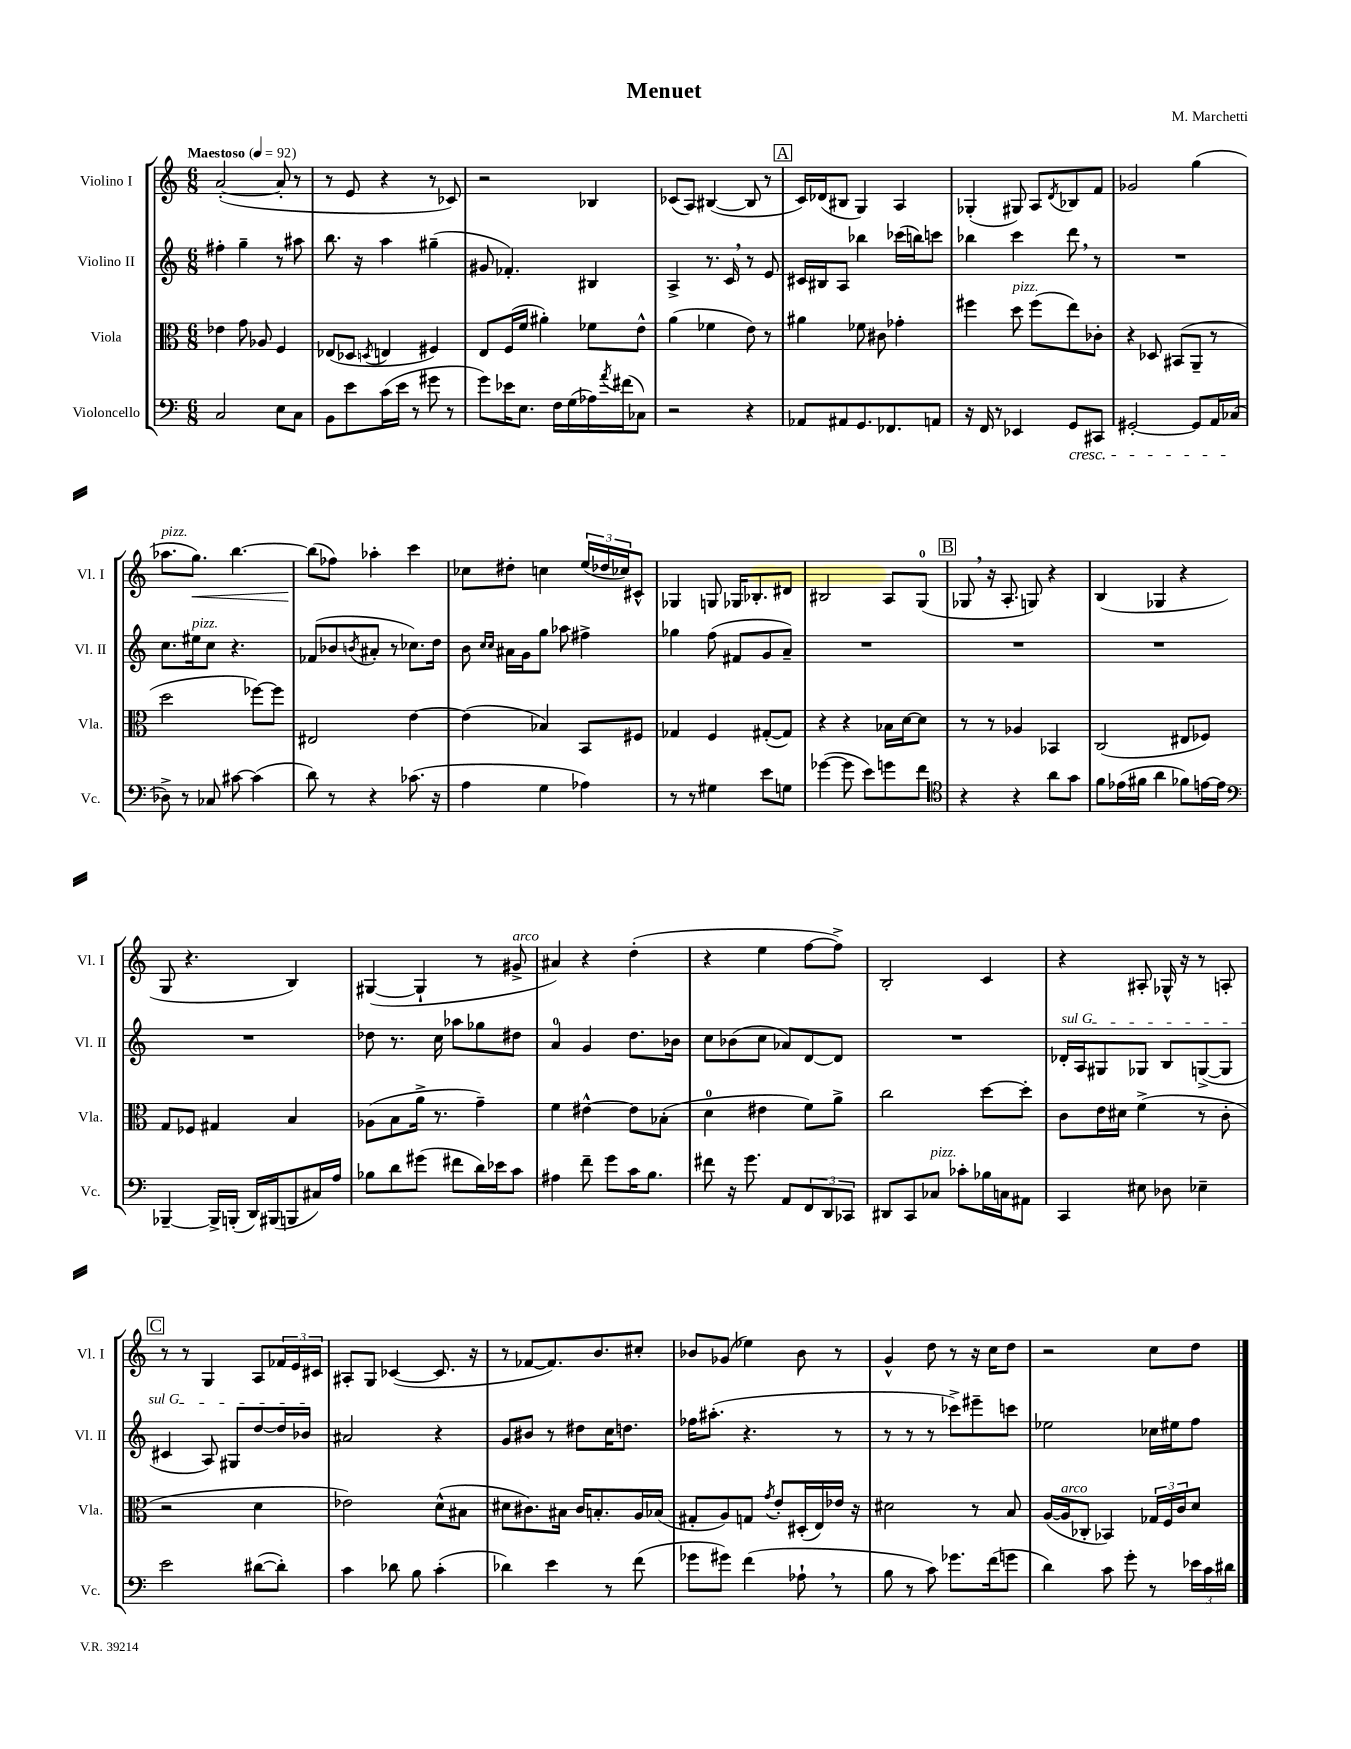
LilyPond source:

\header { title = "Menuet" composer = "M. Marchetti" }
<<
\new StaffGroup <<
\new Staff = "s0" \with { instrumentName = "Violino I" shortInstrumentName = "Vl. I" } {
    \clef treble \key c \major \numericTimeSignature \time 6/8 \tempo "Maestoso" 4 = 92
    a'2~-.( a'8-. r8 |
    r8 e'8 r4 r8 ces'8) |
    r2 bes4 |
    ces'8( a8) bis4~( bis8 r8 |
    \mark \markup { \box "A" } c'16) des'16( bis8 g4) a4 |
    ges4-.( gis8) a8 \acciaccatura { d'8 } bes8 f'8 |
    ges'2 g''4( |
    aes''8.^\markup { \italic "pizz." } g''8.\<) b''4.~ |
    b''8\!( fes''8) aes''4-. c'''4 |
    ces''8 dis''8-. c''4 \tuplet 3/2 { e''16( des''16 ces''16) } cis'8-^ |
    ges4 g8 ges16 bes8.-. dis'8 |
    bis2 a8 g8-0( |
    \mark \markup { \box "B" } ges8 \breathe r16 a8.-. g8) r4 |
    b4( ges4 r4 |
    g8 r4. b4) |
    gis4~( gis4-! r8 gis'8->^\markup { \italic "arco" } |
    ais'4) r4 d''4-.( |
    r4 e''4 f''8~ f''8->) |
    b2-. c'4 |
    r4 ais8-. ges16-^ r16 r8 a8-. |
    \mark \markup { \box "C" } r8 r8 g4 a8 \tuplet 3/2 { fes'16 e'16 cis'16 } |
    ais8-. g8 ces'4~( ces'8. r16 |
    r8 fes'8~ fes'8.) b'8. cis''8-. |
    bes'8 ges'8( ees''4) bes'8 r8 |
    g'4-^ d''8 r8 r16 c''16 d''8 |
    r2 c''8 d''8 \bar "|." |
}
\new Staff = "s1" \with { instrumentName = "Violino II" shortInstrumentName = "Vl. II" } {
    \clef treble \key c \major \numericTimeSignature \time 6/8
    fis''4-. g''4-- r8 ais''8 |
    b''8. r16 a''4 gis''4--( |
    gis'8 fes'4.-.) bis4 |
    a4-> r8. c'16 \breathe r8 e'8 |
    \mark \markup { \box "A" } cis'16 bis16 a8 bes''4 ces'''16( b''16) c'''8 |
    bes''4 c'''4 d'''8 \breathe r8 |
    R2. |
    c''8. eis''16^\markup { \italic "pizz." } c''8 r4. |
    fes'8( bes'8 \acciaccatura { b'8 } ais'8-. r8 ces''8.) d''16 |
    b'8 \grace { c''16 c''16 } ais'16 g'16 g''8 aes''8 fis''4-> |
    ges''4 f''8( fis'8 g'8 a'8--) |
    R2. |
    \mark \markup { \box "B" } R2. |
    R2. |
    R2. |
    des''8 r8. c''16 aes''8 ges''8 dis''8 |
    a'4-0 g'4 d''8. bes'16 |
    c''8 bes'8( c''8 aes'8) d'8~ d'8 |
    R2. |
    \once \override TextSpanner.bound-details.left.text = \markup { \italic "sul G" } des'16-.\startTextSpan a16 gis8 ges8 b8 g8~->( g8 |
    \mark \markup { \box "C" } cis'4 a8) gis8 d''8~ d''16 bes'16\stopTextSpan |
    ais'2 r4 |
    g'8 bis'8 r8 dis''8 c''16 d''8. |
    fes''16 ais''8.-.( r4. r8 |
    r8 r8 r8 ces'''8->) eis'''8-- c'''8 |
    ees''2 ces''16 eis''16 f''8 \bar "|." |
}
\new Staff = "s2" \with { instrumentName = "Viola" shortInstrumentName = "Vla." } {
    \clef alto \key c \major \numericTimeSignature \time 6/8
    ees'4 g'8 aes8 f4 |
    ees8( des8 \acciaccatura { d8 } e4 fis4) |
    e8 f16( f'16 ais'4-.) fes'8 e'8-^ |
    a'4( fes'4 e'8) r8 |
    \mark \markup { \box "A" } ais'4 fes'8 cis'8 ges'4-. |
    fis''4 d''8^\markup { \italic "pizz." } fis''8( e''8) ces'8-. |
    r4 des8 bis,8( a,8-- r8 |
    d''2 fes''8~) fes''8 |
    eis2 e'4~ |
    e'4( bes4) b,8 fis8 |
    ges4 f4 gis8~-.( gis8) |
    r4 r4 bes16 d'16~ d'8 |
    \mark \markup { \box "B" } r8 r8 aes4 bes,4 |
    c2( eis8 fes8) |
    g8 fes8 gis4 b4 |
    aes8( b8 a'16-> r8. g'4--) |
    f'4 eis'4~-^ eis'8 bes8-.( |
    d'4-0 eis'4 f'8) a'8-> |
    c''2 d''8~ d''8-. |
    c'8 e'16 dis'16 f'4->( r8 c'8-. |
    \mark \markup { \box "C" } r2 d'4 |
    ees'2) d'8-^( bis8 |
    dis'8 cis'8.) bis16 cis'16 b8.-. a16 bes16( |
    gis8-. a8) g8 \acciaccatura { g'8 } e'8-. dis16-.( e16) ees'16 r16 |
    dis'2 r8 b8 |
    a16~( a16^\markup { \italic "arco" } ces8-. bes,4) \tuplet 3/2 { ges16 f16 c'16 } d'8 \bar "|." |
}
\new Staff = "s3" \with { instrumentName = "Violoncello" shortInstrumentName = "Vc." } {
    \clef bass \key c \major \numericTimeSignature \time 6/8
    c2 e8 c8 |
    b,8 e'8 c'16( e'16 r8 gis'8 r8 |
    g'8) ees'16 e8. f16 g16( aes16) \acciaccatura { a'8 } fis'16( ces8) |
    r2 r4 |
    \mark \markup { \box "A" } aes,8 ais,8 g,8. fes,8. a,8 |
    r16 f,16 r8 ees,4 g,8\cresc cis,8 |
    gis,2~-. gis,8 a,16 ces16\!( |
    des8->) r8 ces8 cis'8~ cis'4( |
    d'8) r8 r4 ces'8.( r16 |
    a4 g4 aes4) |
    r8 r8 gis4 e'8 g8 |
    ges'4~( ges'8 e'8) g'8 f'8 |
    \mark \markup { \box "B" } \clef tenor r4 r4 a'8 g'8 |
    f'8 ees'16( fis'16 a'4 fes'8) e'16~ e'16 |
    \clef bass bes,,4~-- bes,,16-> b,,16-.( d,16) bis,,16( b,,8 cis16) a16 |
    bes8 d'8 gis'8( fis'8 d'16) ees'16 c'8 |
    ais4 f'8-- g'8 c'16 b8. |
    fis'8 r16 g'8. a,8 \tuplet 3/2 { f,8 d,8 ces,8 } |
    dis,8 c,8 ces8^\markup { \italic "pizz." } ces'8-. bes16 c16 ais,8 |
    c,4 eis8 des8 ees4-- |
    \mark \markup { \box "C" } e'2 dis'8~( dis'8-.) |
    c'4 des'8 b8 c'4-.( |
    des'4) e'4 r8 f'8( |
    ges'8 gis'8) f'4( aes8-! \breathe r8 |
    b8 r8 c'8) ges'8. f'16( g'8 |
    d'4) c'8 g'8-. r8 \tuplet 3/2 { ees'16 c'16 dis'16 } \bar "|." |
}
>>
>>
\layout { \context { \Score \remove "Bar_number_engraver" } }
